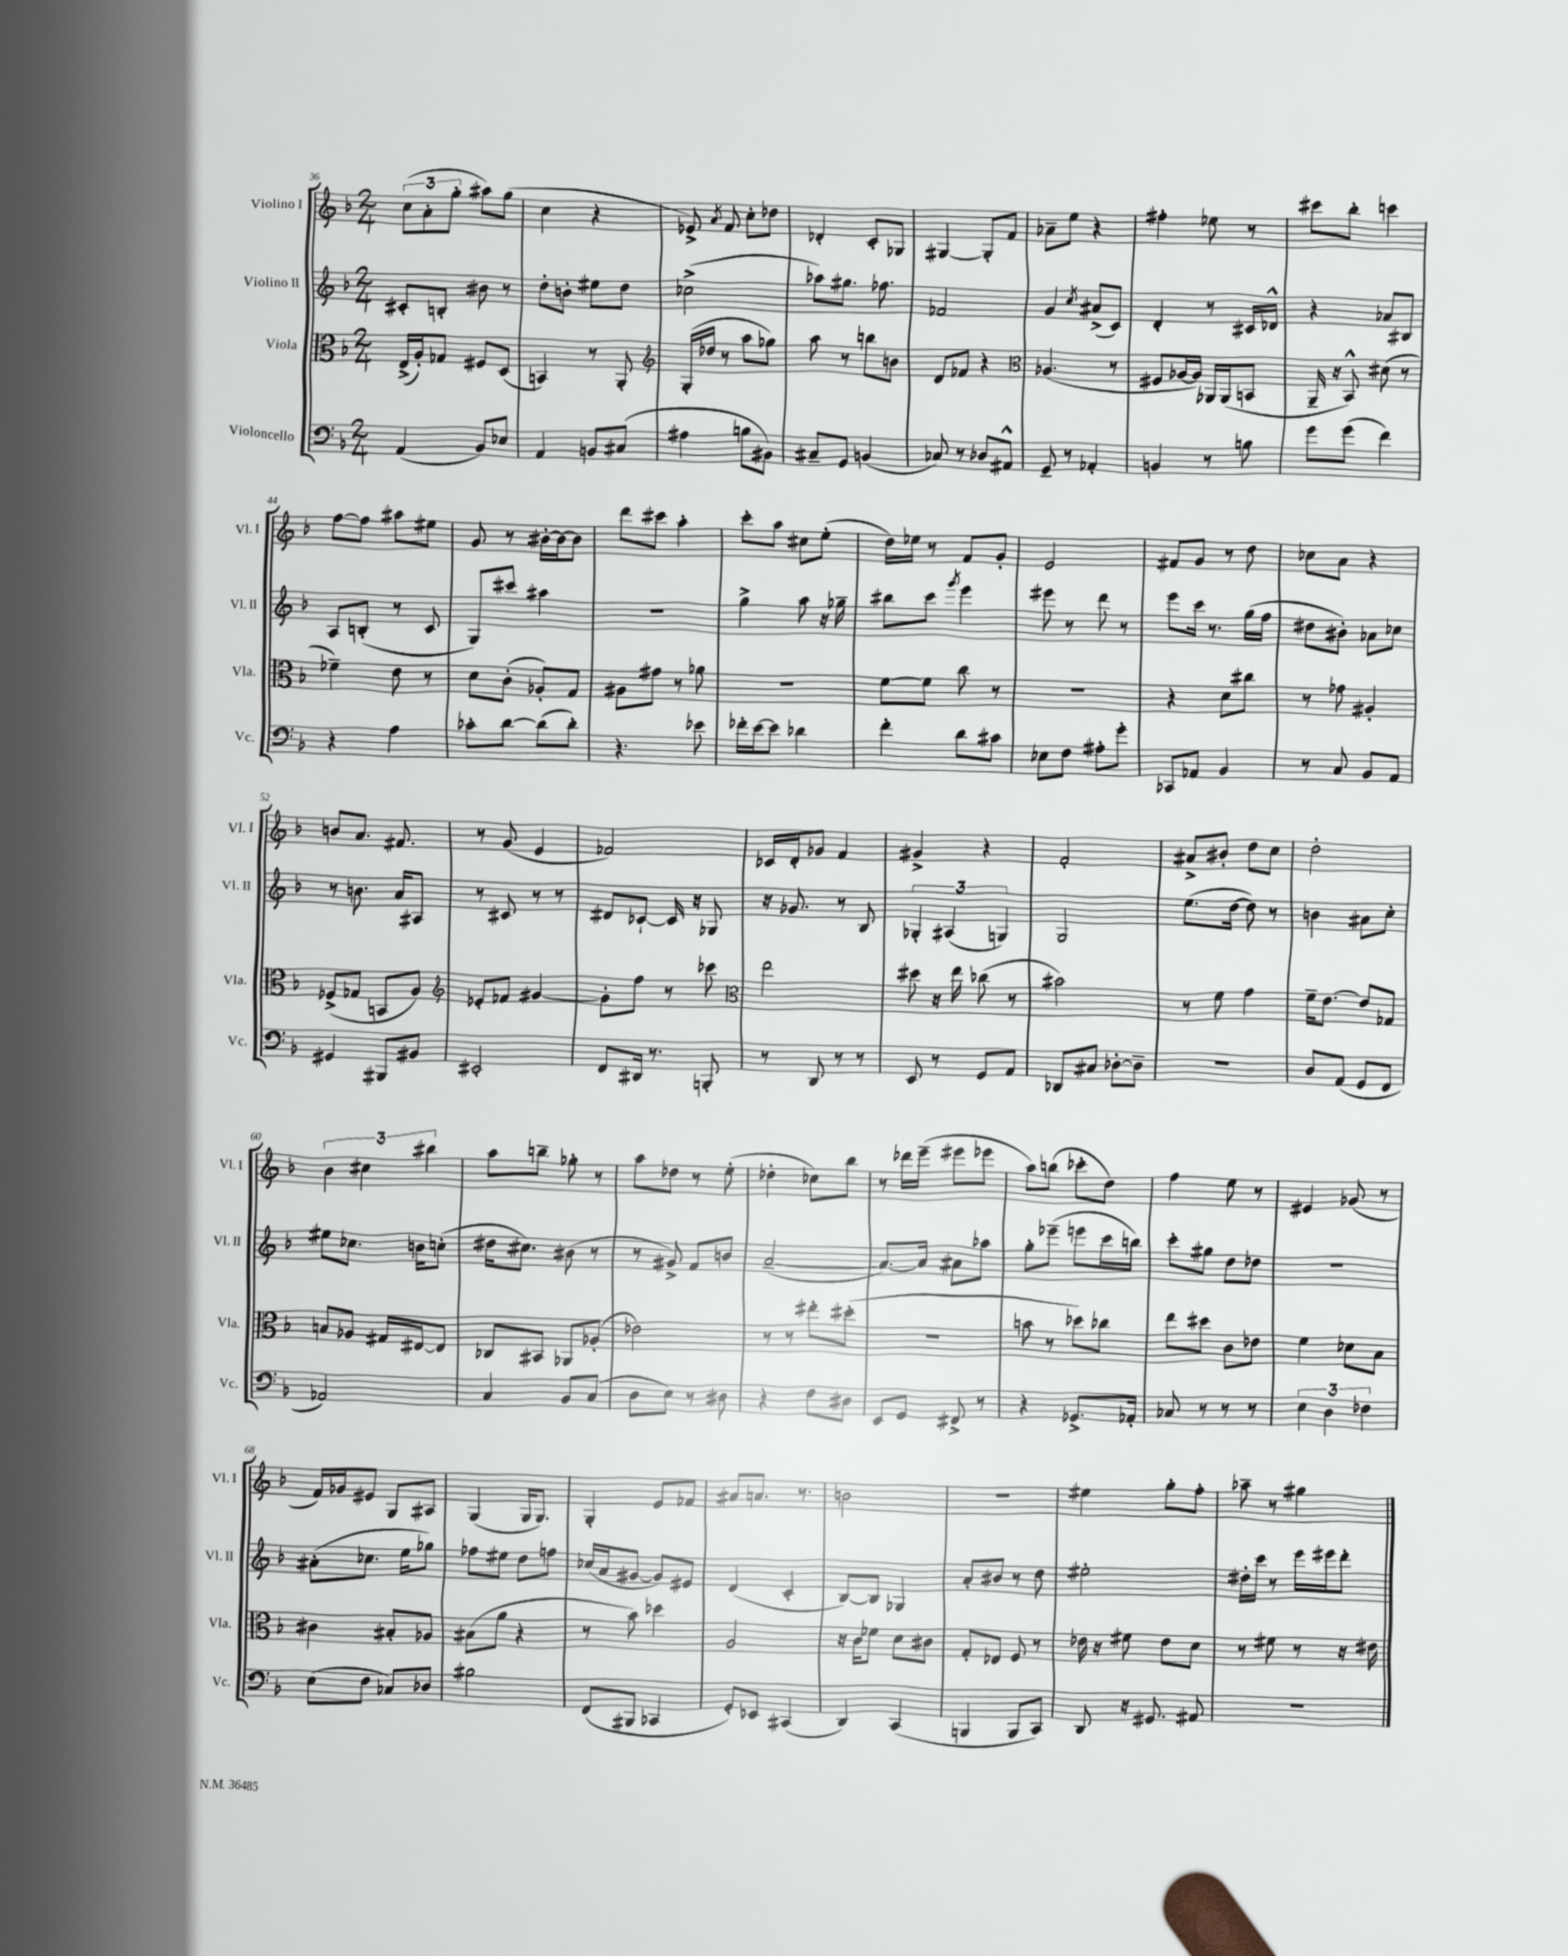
<<
\new StaffGroup <<
\new Staff = "s0" \with { instrumentName = "Violino I" shortInstrumentName = "Vl. I" } {
    \clef treble \key f \major \numericTimeSignature \time 2/4
    \autoBeamOff \tuplet 3/2 { c''8[( a'8-. g''8]-. } ais''8[) g''8]( |
    c''4 r4 |
    ees'8->) \acciaccatura { a'8 } f'8 c''8[-. des''8] |
    des'4-. c'8[-. ges8] |
    gis4~ gis8[-. f'8] |
    aes'8[-- e''8] r4 |
    fis''4-. ees''8 r8 |
    cis'''8[ bes''8]-. c'''4 |
    f''8[~ f''8] ais''8[ eis''8] |
    g'8 r8 bis'16[~-. bis'16~ bis'8] |
    d'''8[ cis'''8] a''4-. |
    c'''8[-. a''8] cis''8[ e''8]-.( |
    d''16[) ees''16] r8 f'8[ g'8]-. |
    e'2 |
    fis'8[ g'8] r8 d''8 |
    ces''8[ a'8] r4 |
    b'8[ a'8.] fis'8. |
    r8 g'8( e'4 |
    fes'2) |
    ces'16[ d'16-. ges'8] f'4 |
    gis'4-> r4 |
    f'2-. |
    ais'8[-> bis'8]-. d''8[ c''8] |
    d''2-. |
    \tuplet 3/2 { bes'4 cis''4 bis''4 } |
    a''8[ b''8]-- ges''8-. r8 |
    a''8[ des''8] r8 e''8-.( |
    des''4-. ces''8[) bes''8] |
    r8 des'''16[ e'''16]--( eis'''8[ ees'''8] |
    a''8[) b''8]( ces'''8[-. d''8]) |
    f''4 e''8 r8 |
    eis'4 ges'8( r8 |
    f'16[) ges'16 eis'8] g8[ ais8] |
    g4( g16[ g8.]) |
    g4-. e'8[ fes'8] |
    ais'8[ a'8.] r8. |
    b'2 |
    R2 |
    eis''4 g''8[-. f''8]-. |
    aes''8-- r8 gis''4 \bar "|." |
}
\new Staff = "s1" \with { instrumentName = "Violino II" shortInstrumentName = "Vl. II" } {
    \clef treble \key f \major \numericTimeSignature \time 2/4
    \autoBeamOff cis'8[-. b8]-. bis'8 r8 |
    d''8[-. b'8]-. eis''8[ d''8] |
    ces''2->( |
    aes''8[) gis''8.] fes''8. |
    fes'2 |
    g'4 \acciaccatura { c''8 } ais'8[->( c'8]) |
    d'4-. r8 cis'16[ des'16]-^ |
    r4 aes'8[ bis8] |
    a8[ b8]-.( r8 c'8 |
    g8[) cis'''8] ais''4 |
    R2 |
    g''4-> a''8 r16 ges''16-- |
    bis''8[ c'''8] \acciaccatura { g'''8 } e'''4 |
    eis'''8 r8 d'''8 r8 |
    e'''8[ c'''16] r8. g''16[( f''16] |
    dis''8[ bis'8]-.) aes'8[ ces''8] |
    r8 b'8. a'16[ ais8] |
    r8 cis'8 r8 r8 |
    dis'8[ ces'8]~-! ces'16 r16 ges8 |
    r16 ges'8. r8 bes8 |
    \tuplet 3/2 { ges4-. ais4( g4) } |
    g2 |
    e''8.[( d''16]~ d''8) r8 |
    b'4 ais'8[ c''8]-. |
    eis''8[ ces''8.] b'16[ c''8]-.( |
    dis''16[ cis''8.]) bis'8( r8 |
    r8 gis'8->) f'8[ b'8] |
    a'2~--( |
    a'8.[~) a'16] ais'8[ aes''8] |
    g''8[-. ees'''8]--( e'''8[ c'''16 b''16]) |
    c'''8[-. gis''8] d''8[ des''8] |
    r2 |
    ais'8[-.( ces''8.] e''16[ ges''8]) |
    fes''8[ eis''8] d''8[ f''8] |
    ces''16[( a'16 gis'8]~ gis'8[) eis'8] |
    d'4( c'4-. |
    bes8[~) bes8] ges4 |
    a'8[-. bis'8] r8 d''8 |
    eis''2-. |
    dis''16[-. c'''16] r8 e'''16[ eis'''16 d'''8]-. \bar "|." |
}
\new Staff = "s2" \with { instrumentName = "Viola" shortInstrumentName = "Vla." } {
    \clef alto \key f \major \numericTimeSignature \time 2/4
    \autoBeamOff e16[->( a16-.) ges8] fis8[ d8]( |
    b,4) r8 a,8-. |
    \clef treble g16[-.( des''16] r8 a''8[ ges''8]) |
    a''8 r8 b''8[ b'8] |
    d'8[ fes'8] r4 |
    \clef alto aes4.( r8 |
    fis8[ aes16~ aes16]) aes,16[ aes,16( b,8] |
    a,16-- r16 bes,8-^) dis'8( r8 |
    fes'4--) e'8 r8 |
    d'8[ c'8]-.( aes8[-.) g8] |
    ais8[ gis'8] r8 aes'8 |
    R2 |
    f'8[~ f'8] c''8 r8 |
    R2 |
    r4 d'8[ cis''8] |
    r8 ges'8 ais4-. |
    fes8[->( ges8] b,8[ a8]) |
    \clef treble ees'8[-. fes'8] gis'4~ |
    gis'8[-. f''8] r8 ces'''8 |
    \clef alto e''2 |
    dis''8 r16 e''16 ces''8( r8 |
    bis'2) |
    r8 f'8 g'4 |
    f'16[-- e'8.]~ e'8[ ges8] |
    b8[ aes8] gis16[ eis16~ eis8] |
    ces8[ bis,8] aes,8[ aes8]-.( |
    ees'2) |
    r8 r8 eis''8[-. dis''8]-.( |
    R2 |
    b'8 r8 des''8[) ces''8] |
    e''8[ dis''8] c'8[ ees'8] |
    f'4 des'8[ bes8] |
    cis'4 bis8[-. aes8] |
    bis8[( a'8] r4 |
    r8 bes'8) des''4 |
    a2 |
    r16 c'16[ fes'8] d'8[ cis'8] |
    g8[-. ees8] f8 r8 |
    ees'16 r16 fis'8 ees'8[ d'8] |
    r8 fis'8 r8 r16 eis'16 \bar "|." |
}
\new Staff = "s3" \with { instrumentName = "Violoncello" shortInstrumentName = "Vc." } {
    \clef bass \key f \major \numericTimeSignature \time 2/4
    \autoBeamOff a,4( bes,8[) ees8] |
    a,4 b,8[ cis8]( |
    ais4 b8[ bis,8]) |
    cis8[-- g,8] b,4( |
    ces8) r8 des8[ ais,8]-^ |
    g,8-- r8 aes,4-. |
    b,4 r8 b8 |
    g'8[ g'8]( f'4) |
    r4 a4 |
    ces'8[-. d'8]~ d'8[( d'8]-.) |
    r4. ees'8 |
    fes'16[-. e'16~ e'8] des'4 |
    f'4-. d'8[ cis'8] |
    ees8[ f8] ais8[-. g'8]-. |
    ces,8[ aes,8] bes,4 |
    r8 c8 bes,8[ a,8] |
    gis,4 bis,,8[ bis,8] |
    eis,2-. |
    f,8[ dis,16] r8. b,,8-. |
    r8 d,8 r8 r8 |
    e,8 r8 g,8[ a,8] |
    des,8[ cis8] des8[~-. des8]-- |
    R2 |
    d8[ a,8]( g,8[ f,8] |
    aes,2) |
    c4 bes,8[ c8]( |
    d8[ e8]) r8 dis8 |
    r4 f8[ dis8] |
    e,8[ g,8] fis,8-> r8 |
    r4 ges,8.[-> aes,16]-. |
    ces8 r8 r8 r8 |
    \tuplet 3/2 { e4 d4 fes4 } |
    e8[( f8] ces8[) des8] |
    bis2 |
    f,8[( bis,,8] ces,4 |
    g,8[-.) ees,8] cis,4( |
    d,4) c,4( |
    b,,4 b,,8[ c,8]) |
    d,8 r16 gis,8. ais,8 |
    R2 \bar "|." |
}
>>
>>
\layout { \context { \Score currentBarNumber = #36 } }
